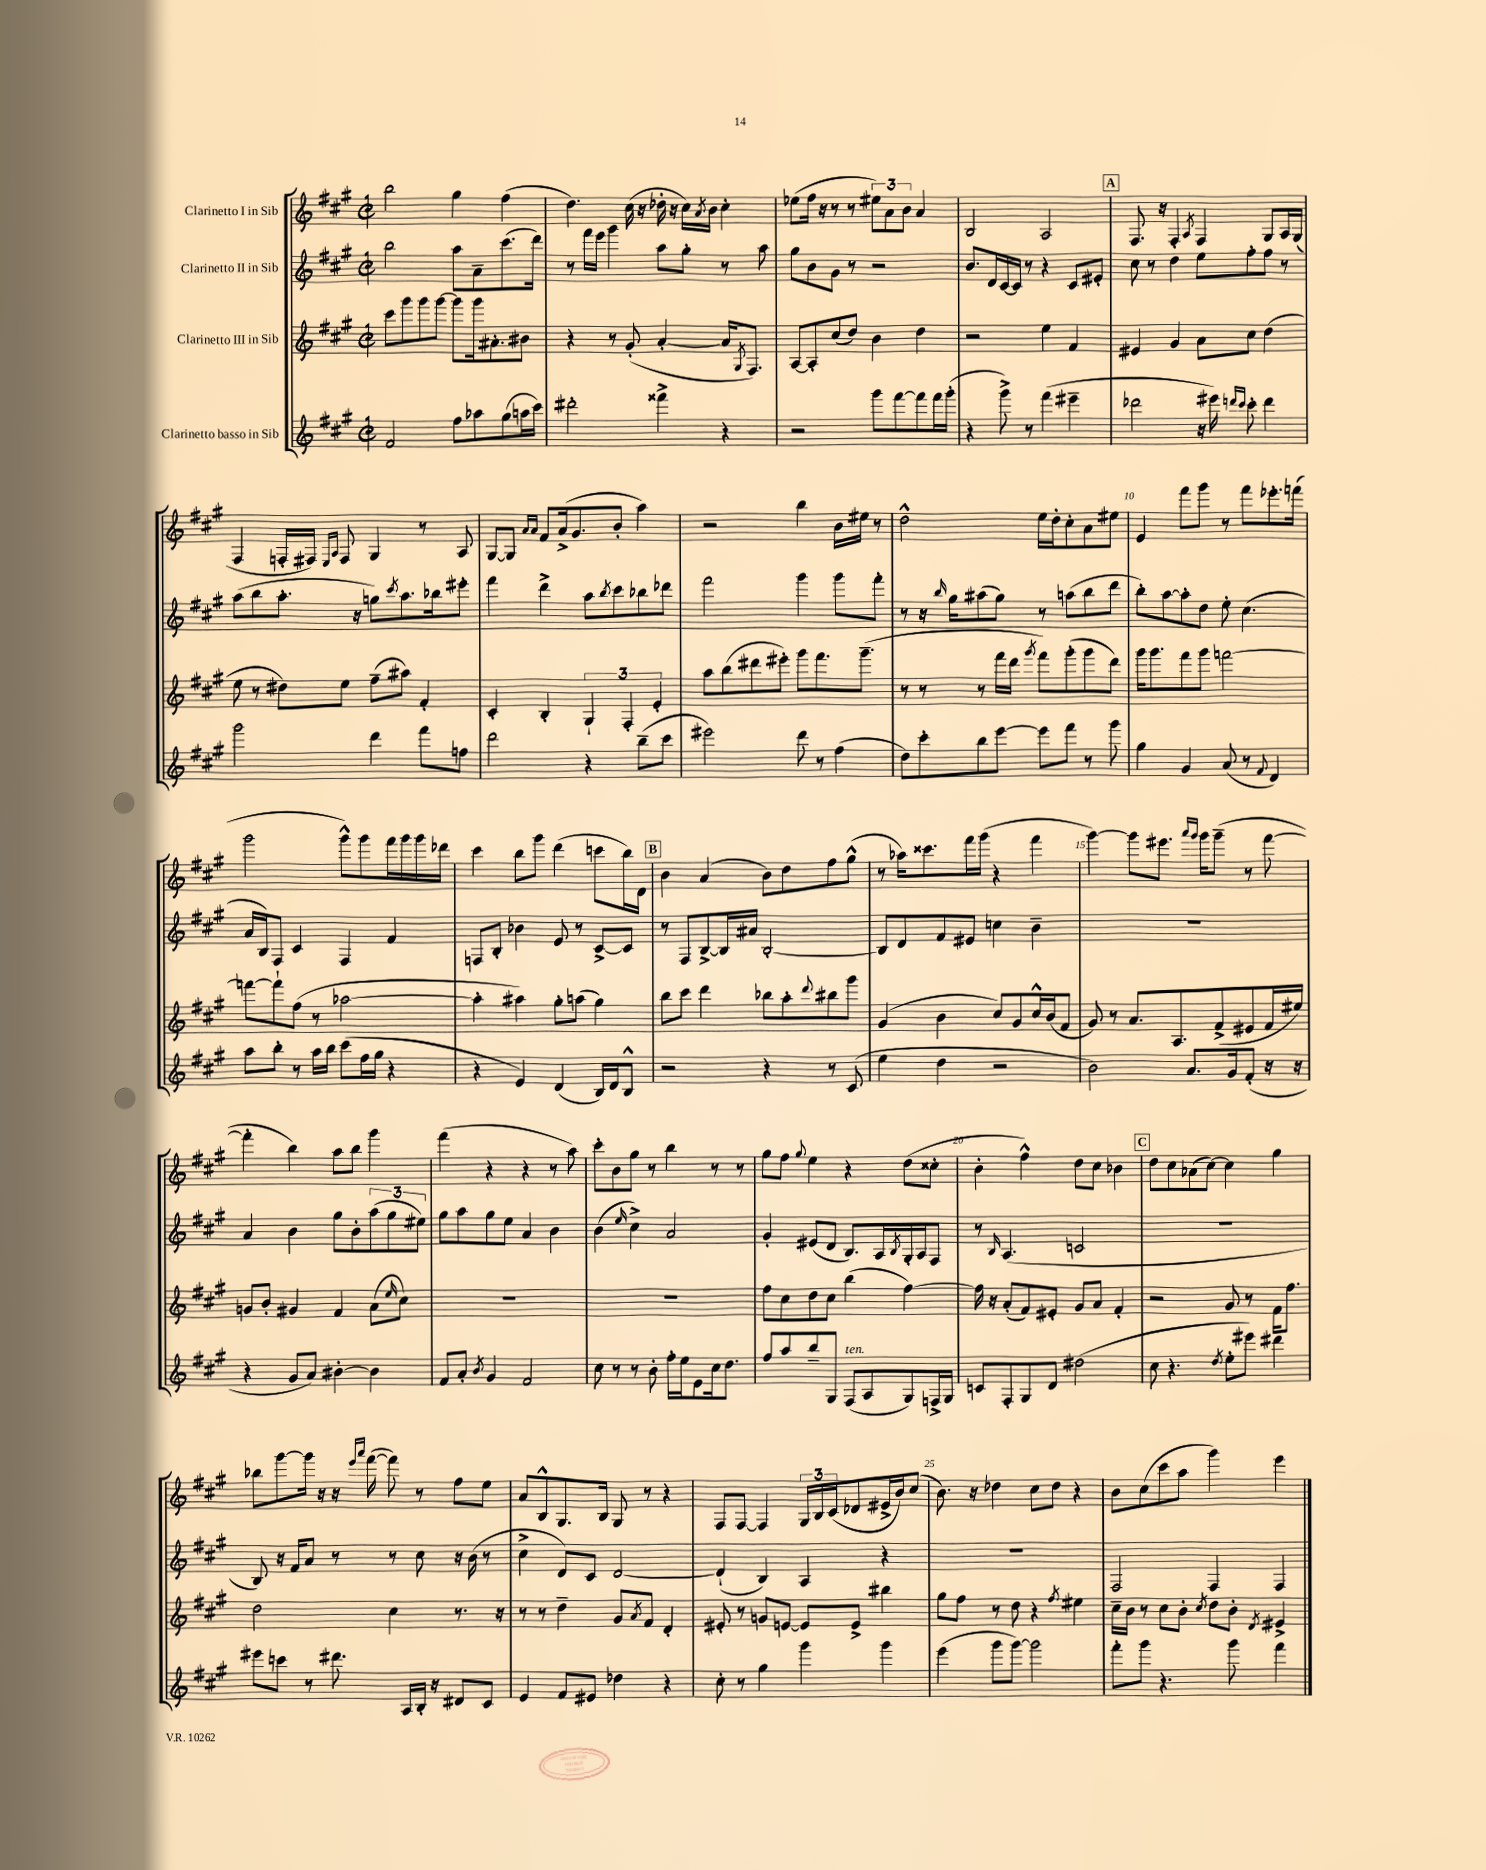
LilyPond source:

<<
\new StaffGroup <<
\new Staff = "s0" \with { instrumentName = "Clarinetto I in Sib" } {
    \clef treble \key a \major \defaultTimeSignature \time 2/2
    b''2 gis''4 fis''4( |
    d''4.) cis''16( r16 des''16-. r16 cis''16) \acciaccatura { a'8 } b'16 cis''4-. |
    ees''8( fis''16 r16 r8 r8 \tuplet 3/2 { eis''8) a'8 b'8 } a'4 |
    b2 a2 |
    \mark \markup { \box "A" } fis8. r16 fis4-. \acciaccatura { a8 } fis4 gis8 a16 gis16( |
    fis4 f16-. fis16) \grace { e16 a16 } fis8 gis4 r8 a8 |
    gis8~ gis8 \grace { a'16 a'16 } fis'8 a'16->( gis'8. b'8-. a''4) |
    r2 b''4 b'16 eis''16 r8 |
    d''2-^ e''16 d''16-. cis''8-. a'8 eis''8 |
    e'4 fis'''8 gis'''8 r8 fis'''8 ees'''8.-. f'''16( |
    gis'''2 gis'''8-^) gis'''8 fis'''16 gis'''16 gis'''16 des'''16 |
    cis'''4 b''8 gis'''8 d'''4( c'''8 b''16) d'16 |
    \mark \markup { \box "B" } b'4 a'4( b'8) d''8 fis''8 gis''8-^( |
    r8 aes''16) cisis'''8. fis'''16 gis'''16( r4 fis'''4 |
    gis'''4~) gis'''8 eis'''8. \grace { a'''16 gis'''16 } gis'''16 gis'''8--( r8 fis'''8~ |
    fis'''4-. b''4) a''8 b''8 gis'''4 |
    fis'''4( r4 r4 r8 a''8) |
    cis'''8-. b'8 gis''8 r8 b''4 r8 r8 |
    gis''8 fis''8 \appoggiatura { gis''8 } e''4 r4 d''8( cisis''8-. |
    b'4-. fis''4-^) d''8 cis''8 bes'4 |
    \mark \markup { \box "C" } d''8 cis''8 aes'8( cis''8~) cis''4 gis''4 |
    bes''8 gis'''8~ gis'''16 r16 r16 \grace { e'''16 a'''16 } fis'''16~( fis'''8) r8 fis''8 e''8 |
    a'8 b8-^ gis8. b16 gis8 r8 r4 |
    fis8 fis8~ fis4 \tuplet 3/2 { gis16 b16 cis'16( } des'8 eis'16-> b'16) cis''8( |
    b'8.) r16 des''4 cis''8 des''8 r4 |
    b'8 cis''8( cis'''8 a''8 gis'''4) e'''4 \bar "|." |
}
\new Staff = "s1" \with { instrumentName = "Clarinetto II in Sib" } {
    \clef treble \key a \major \defaultTimeSignature \time 2/2
    b''2 a''8 a'8-- cis'''8.( d'''16) |
    r8 fis'''16 e'''16 gis'''4 a''8 gis''8-. r8 a''8 |
    gis''8 b'8 gis'8 r8 r2 |
    b'8. d'16 cis'16~ cis'16 r8 r4 cis'8 eis'8-. |
    \mark \markup { \box "A" } cis''8 r8 d''4 e''8 fis''8-. fis''8 r8 |
    a''8( b''8 a''8.-. r16 g''8) \acciaccatura { cis'''8 } a''8. bes''16 eis'''8-. |
    fis'''4 d'''4-> a''8 \acciaccatura { b''8 } cis'''8 bes''8 des'''8 |
    fis'''2 gis'''4 gis'''8 fis'''8-. |
    r8 r16 \grace { b''16 } gis''16 ais''8( gis''8) r8 a''8( b''8 d'''8 |
    b''8-.) a''8~ a''8-. d''8 e''8-. cis''4.( |
    a'16 b16) fis8 cis'4 fis4 fis'4 |
    f8 b8-. bes'4 e'8 r8 cis'8~-> cis'8 |
    \mark \markup { \box "B" } r8 fis8 b8~-> b16 ais'16 b2~-. |
    b8 d'8 fis'8 eis'8 c''4 b'4-- |
    R1 |
    a'4 b'4 gis''8 b'8-. \tuplet 3/2 { a''8( gis''8 eis''8) } |
    gis''8 a''8 gis''8 e''8 a'4 b'4 |
    b'4( \grace { e''16 } cis''4->) a'2 |
    gis'4-. eis'8( d'8 b8.) a16 \acciaccatura { b8 } gis16-. a16 fis8 |
    r8 \grace { b16 } a4.( c'2 |
    \mark \markup { \box "C" } R1 |
    b8) r16 fis'16 a'8 r8 r8 cis''8 r16 b'16( r8 |
    cis''4-> d'8) cis'8 d'2~ |
    d'4-!( b4) a4 r4 |
    R1 |
    fis2 fis4 fis4 \bar "|." |
}
\new Staff = "s2" \with { instrumentName = "Clarinetto III in Sib" } {
    \clef treble \key a \major \defaultTimeSignature \time 2/2
    cis'''8 gis'''8 gis'''8 gis'''8~ gis'''8 gis'''16 ais'8.-. bis'8 |
    r4 r8 gis'8-.( a'4~-. a'16 \acciaccatura { gis8 } fis8.) |
    a8~ a8-. cis''8( d''8) b'4 d''4 |
    r2 e''4 fis'4 |
    \mark \markup { \box "A" } eis'4 gis'4 a'8 cis''8 d''4( |
    e''8 r8 dis''8) e''8 fis''8--( ais''8) fis'4-. |
    cis'4-. b4-. \tuplet 3/2 { gis4-! fis4-. e'4-. } |
    a''8 b''8( dis'''8 eis'''8-.) gis'''8 fis'''8. gis'''8.--( |
    r8 r8 r8 fis'''16 d'''16 \acciaccatura { gis'''8 } fis'''8) gis'''8-.( gis'''8 d'''8) |
    gis'''16 gis'''8. fis'''8 gis'''8 f'''2~ |
    f'''8~ f'''8-! fis''8( r8 aes''2~ |
    aes''4-. ais''4) gis''8-. a''8( gis''4) |
    \mark \markup { \box "B" } b''8 cis'''8 d'''4 bes''8 a''8-. \appoggiatura { d'''8 } bis''8 gis'''8 |
    gis'4( b'4 cis''8) gis'8 cis''16-^ b'16( fis'8 |
    gis'8) r8 a'8. a8. fis'8->( eis'8 fis'16 eis''16) |
    g'8 b'8-. gis'4 fis'4 a'8( \grace { e''16 } cis''8) |
    R1 |
    R1 |
    fis''8 cis''8 d''8 cis''8 b''4( fis''4~) |
    fis''16 r16 a'8-.( fis'8) eis'8-. gis'8 a'8 fis'4-. |
    \mark \markup { \box "C" } r2 gis'8 r8 fis'16 fis''8. |
    d''2 cis''4 r8. r16 |
    r8 r8 d''4-- gis'8 \acciaccatura { a'8 } fis'8 d'4-. |
    eis'8-. r8 g'8 e'8~ e'8 e'8-> bis''4 |
    gis''8 fis''8 r8 d''8 r4 \acciaccatura { fis''8 } eis''4 |
    cis''16-- b'16 r8 cis''8 b'8-. \acciaccatura { cis''8 } d''8 b'8-. \acciaccatura { d'8 } eis'4-> \bar "|." |
}
\new Staff = "s3" \with { instrumentName = "Clarinetto basso in Sib" } {
    \clef treble \key a \major \defaultTimeSignature \time 2/2
    fis'2 fis''8 aes''8 gis''8( a''16 cis'''16) |
    dis'''2-. fisis'''4-> r4 |
    r2 gis'''8 fis'''8~ fis'''8 fis'''16 gis'''16-.( |
    r4 gis'''8->) r8 fis'''4( eis'''4-- |
    \mark \markup { \box "A" } des'''2 r16 eis'''16) \grace { d'''16 cis'''16 } cis'''8-. d'''4 |
    gis'''2 d'''4 fis'''8 f''8 |
    d'''2 r4 b''8--( cis'''8 |
    eis'''2) d'''8 r8 fis''4( |
    d''8) cis'''8-. b''8 e'''8~ e'''8 fis'''8 r8 gis'''8 |
    gis''4 gis'4 a'8( r8 \appoggiatura { fis'8 } d'4) |
    a''8 b''8-. r8 a''16 b''16 cis'''8( fis''16 gis''16 r4 |
    r4 e'4) d'4( b16) d'16 b8-^ |
    \mark \markup { \box "B" } r2 r4 r8 cis'8( |
    e''4 d''4 r2 |
    b'2) a'8. gis'16 fis'8-.( r16 r16 |
    r4 gis'8 a'8) bis'4~-. bis'4 |
    fis'8 a'8-. \acciaccatura { b'8 } gis'4 fis'2 |
    cis''8 r8 r8 b'8-. fis''16-. e''16 e'8 cis''16 d''8. |
    fis''8 a''8 b''8-- gis8 fis8^\markup { \italic "ten." }( a8 gis8) f16-> gis16 |
    c'8 fis8-. gis8 d'8 dis''2( |
    \mark \markup { \box "C" } cis''8 r4. \acciaccatura { d''8 } e''8-. eis'''8) dis'''4 |
    eis'''8 c'''8 r8 dis'''8. a16 b16-. r16 dis'8 cis'8 |
    e'4 fis'8 eis'8 des''4 r4 |
    cis''8-. r8 gis''4 gis'''4 gis'''4 |
    e'''4( gis'''8 gis'''8~) gis'''2 |
    fis'''8-. gis'''8 r4. gis'''8 fis'''4 \bar "|." |
}
>>
>>
\layout { \context { \Score \override BarNumber.break-visibility = ##(#f #t #t) barNumberVisibility = #(every-nth-bar-number-visible 5) } }
